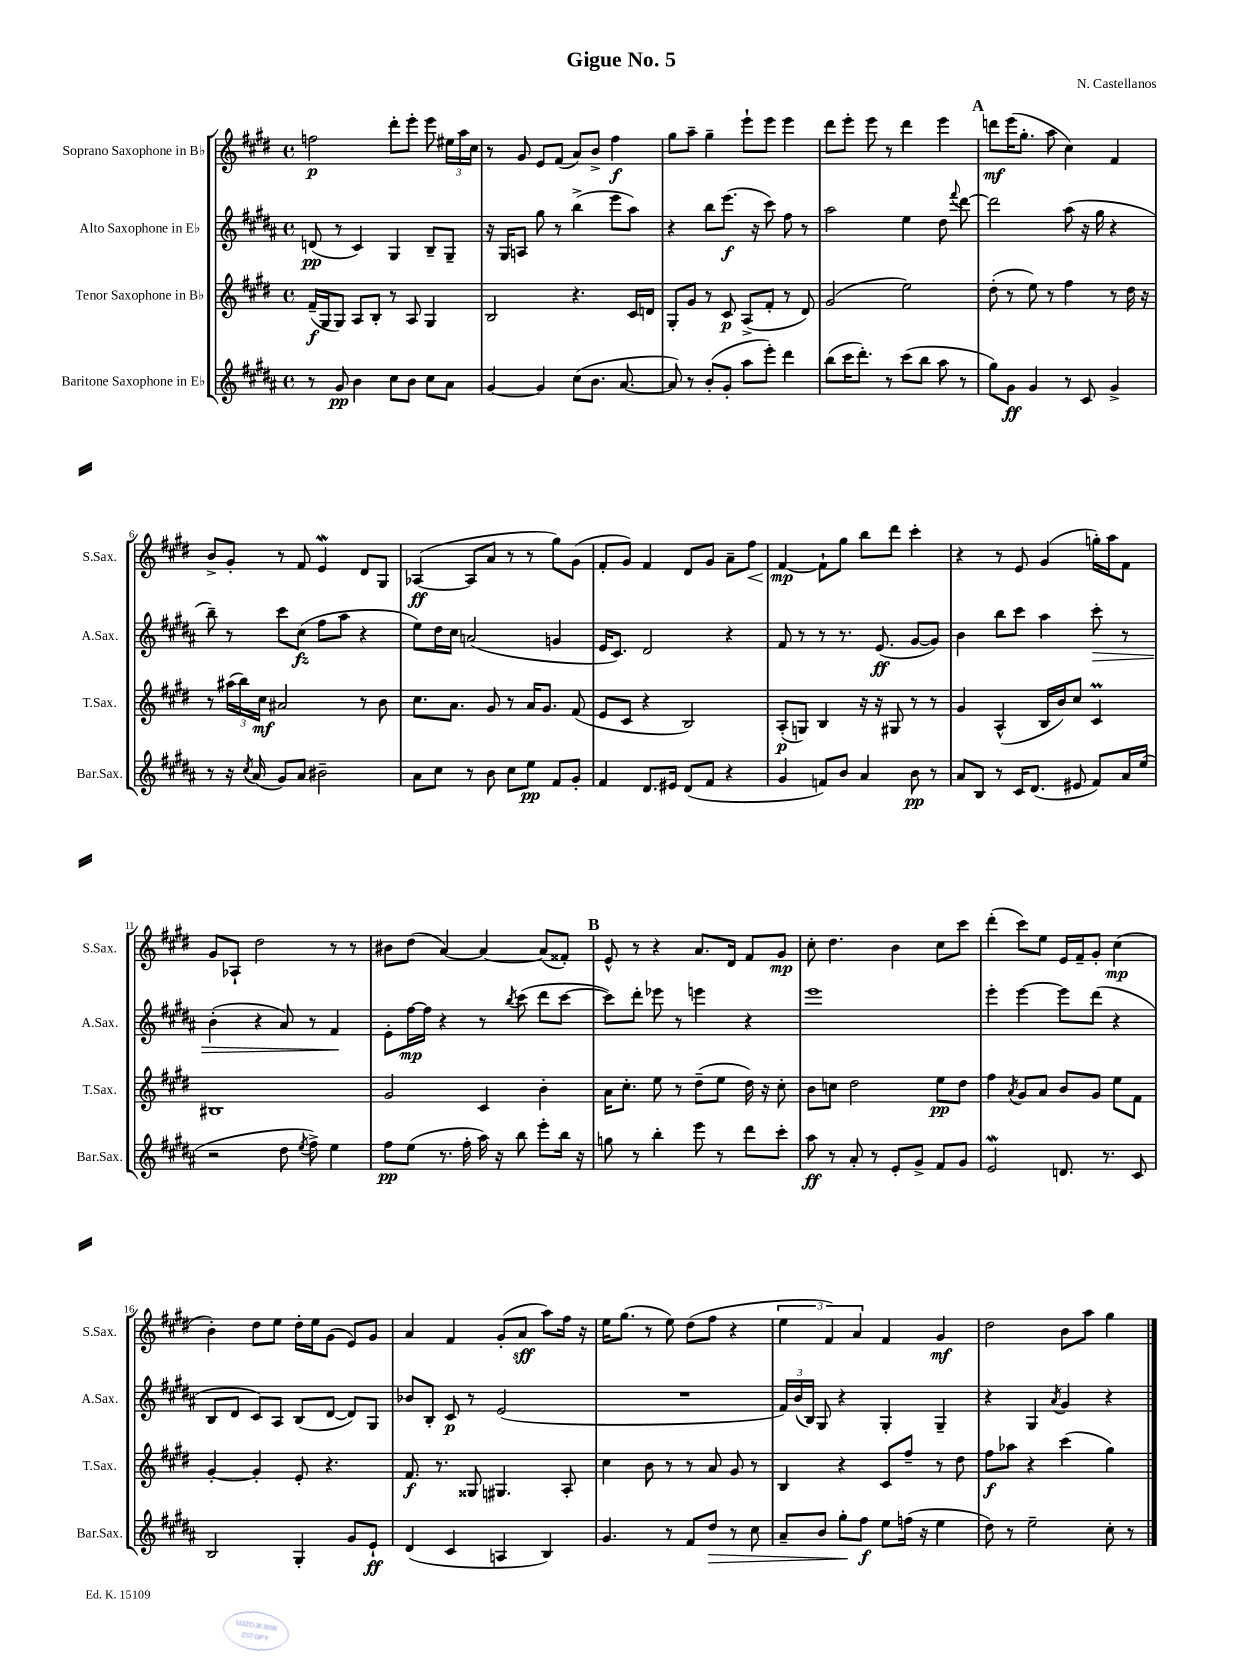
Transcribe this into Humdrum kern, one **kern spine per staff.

**kern	**dynam	**kern	**dynam	**kern	**dynam	**kern	**dynam
*part4	*part4	*part3	*part3	*part2	*part2	*part1	*part1
*staff4	*staff4	*staff3	*staff3	*staff2	*staff2	*staff1	*staff1
*I"Baritone Saxophone in E♭	*	*I"Tenor Saxophone in B♭	*	*I"Alto Saxophone in E♭	*	*I"Soprano Saxophone in B♭	*
*I'Bar.Sax.	*	*I'T.Sax.	*	*I'A.Sax.	*	*I'S.Sax.	*
*clefG2	*	*clefG2	*	*clefG2	*	*clefG2	*
*k[f#c#g#d#a#]	*	*k[f#c#g#d#]	*	*k[f#c#g#d#a#]	*	*k[f#c#g#d#]	*
*M4/4	*	*M4/4	*	*M4/4	*	*M4/4	*
*met(c)	*	*met(c)	*	*met(c)	*	*met(c)	*
=1	=1	=1	=1	=1	=1	=1	=1
8r	.	(16f#~/LL	f	(8dn/	pp	2ffn\	p
.	.	16G#/J	.	.	.	.	.
8g#/	pp	8G#/J)	.	8r	.	.	.
4b\	.	8A/L	.	4c#/)	.	.	.
.	.	8B'/J	.	.	.	.	.
8cc#\L	.	8r	.	4G#/	.	8ddd#'\L	.
8b\J	.	8A/	.	.	.	8eee'\J	.
8cc#\L	.	4G#/	.	8B~/L	.	8eee\	.
8a#\J	.	.	.	8G#~/J	.	24ee#X\LL	.
.	.	.	.	.	.	24aa\	.
.	.	.	.	.	.	24cc#\JJ	.
=2	=2	=2	=2	=2	=2	=2	=2
[4g#/	.	2B/	.	16r	.	8r	.
.	.	.	.	16G#/KL	.	.	.
.	.	.	.	8An/J	.	8g#/	.
4g#/]	.	.	.	8gg#\	.	8e/L	.
.	.	.	.	8r	.	(8f#/J	.
(8cc#\L	.	4.r	.	(4bb^\	.	8a/L)	.
8.b\J	.	.	.	.	.	8b^/J	.
.	.	.	.	8eee\L	.	4ff#\	f
[8.a#/	.	.	.	.	.	.	.
.	.	16c#/LL	.	8aa#\J)	.	.	.
.	.	16dn/JJ	.	.	.	.	.
=3	=3	=3	=3	=3	=3	=3	=3
8a#/])	.	8G#'/L	.	4r	.	8gg#\L	.
8r	.	8g#/J	.	.	.	8aa~\J	.
(8b'/L	.	8r	.	8bb\L	.	4gg#~\	.
8g#'/J	.	8c#/	p	(8.eee\J	f	.	.
8aa#\L	.	(8A^/L	.	.	.	8eee`\L	.
.	.	.	.	16r	.	.	.
8eee'\J)	.	8f#'/J	.	8ccc#\)	.	8eee\J	.
4ddd#\	.	8r	.	8ff#\	.	4eee\	.
.	.	8d#/)	.	8r	.	.	.
=4	=4	=4	=4	=4	=4	=4	=4
(8bb\L	.	(2g#/	.	2aa#\	.	8ddd#\L	.
16ccc#\K	.	.	.	.	.	8eee'\J	.
8.ddd#'\J)	.	.	.	.	.	.	.
.	.	.	.	.	.	8eee\	.
8r	.	.	.	.	.	8r	.
(8ccc#\L	.	2ee\)	.	4ee\	.	4ddd#\	.
8bb\J	.	.	.	.	.	.	.
8aa#\	.	.	.	8dd#\	.	4eee\	.
.	.	.	.	8qqfff#/	.	.	.
8r	.	.	.	[8ddd#\	.	.	.
!!LO:REH:place=s1:t=A
=5	=5	=5	=5	=5	=5	=5	=5
8gg#\L)	.	(8dd#'\	.	2ddd#\]	.	8dddn\L	mf
8g#\J	ff	8r	.	.	.	(16eee\K	.
.	.	.	.	.	.	8.gg#'\J	.
4g#/	.	8ee\)	.	.	.	.	.
.	.	8r	.	.	.	8aa\	.
8r	.	4ff#\	.	(8aa#\	.	4cc#\)	.
8c#/	.	.	.	16r	.	.	.
.	.	.	.	16gg#\	.	.	.
4g#^/	.	8r	.	4r	.	4f#/	.
.	.	16dd#\	.	.	.	.	.
.	.	16r	.	.	.	.	.
!!LO:LB:g=z
=6	=6	=6	=6	=6	=6	=6	=6
8r	.	8r	.	8bb~\)	.	8b^/L	.
16r	.	(24aa#X\LL	.	8r	.	8g#'/J	.
.	.	24bb\)	.	.	.	.	.
8qcc#/	.	.	.	.	.	.	.
(16a#/	.	.	.	.	.	.	.
.	.	24cc#\JJ	mf	.	.	.	.
8g#/L)	.	2a#X/	.	8ccc#\L	.	8r	.
8a#/J	.	.	.	(8cc#\J	fz	8f#/	.
2b#X~\	.	.	.	8ff#\L	.	4ew/	.
.	.	.	.	8aa#\J	.	.	.
.	.	8r	.	4r	.	8d#/L	.
.	.	8b\	.	.	.	8G#/J	.
=7	=7	=7	=7	=7	=7	=7	=7
8a#\L	.	8.cc#\L	.	8ee\L)	.	([4A-X/	ff
8cc#\J	.	.	.	16dd#\L	.	.	.
.	.	8.a\J	.	16cc#\JJ	.	.	.
8r	.	.	.	(2an/	.	8A-/L]	.
8b\	.	8g#/	.	.	.	8a/J	.
8cc#\L	.	8r	.	.	.	8r	.
8ee\J	pp	16a/KL	.	.	.	8r	.
.	.	8.g#/J	.	.	.	.	.
8f#/L	.	.	.	4gn/	.	8gg#\L)	.
8g#'/J	.	(8f#/	.	.	.	(8g#\J	.
=8	=8	=8	=8	=8	=8	=8	=8
4f#/	.	8e/L	.	16e/KL	.	8f#'/L	.
.	.	.	.	8.c#/J)	.	.	.
.	.	8c#/J	.	.	.	8g#/J)	.
8.d#/L	.	4r	.	2d#/	.	4f#/	.
16e#X/Jk	.	.	.	.	.	.	.
(8d#/L	.	2B/)	.	.	.	8d#/L	.
8f#/J	.	.	.	.	.	8g#/J	.
4r	.	.	.	4r	.	8a~\L	.
!	!	!	!	!	!	!	!LO:HP:b
.	.	.	.	.	.	8ff#\J	<
=9	=9	=9	=9	=9	=9	=9	=9
4g#/	.	(8A'/L	p	8f#/	.	[4f#/	mp
.	.	8Gn/J)	.	8r	.	.	.
8fn/L)	.	4B/	.	8r	.	8f#`\L]	[
8b/J	.	.	.	8.r	.	8gg#\J	.
4a#/	.	16r	.	.	.	8bb\L	.
.	.	16r	.	(8.e/	ff	.	.
.	.	8G#X/	.	.	.	8ddd#\J	.
8b\	pp	8r	.	[8g#/L	.	4ccc#'\	.
8r	.	8r	.	8g#/J])	.	.	.
=10	=10	=10	=10	=10	=10	=10	=10
8a#/L	.	4g#/	.	4b\	.	4r	.
8B/J	.	.	.	.	.	.	.
8r	.	(4A^^/	.	8bb\L	.	8r	.
16c#/KL	.	.	.	8ccc#\J	.	8e/	.
(8.d#/J	.	.	.	.	.	.	.
.	.	16B/LL	.	4aa#\	.	(4g#/	.
.	.	16b/J)	.	.	.	.	.
8e#X/	.	8cc#/J	.	.	.	.	.
!	!	!	!	!	!LO:HP:b	!	!
8f#/L)	.	4c#M/	.	8ccc#'\	>	16ggn'\LL)	.
.	.	.	.	.	.	16aa\J	.
16a#/L	.	.	.	8r	.	8f#\J	.
(16ee/JJ	.	.	.	.	.	.	.
!!LO:LB:g=z
=11	=11	=11	=11	=11	=11	=11	=11
2r	.	1B#X	.	(4b'\	.	8g#/L	.
.	.	.	.	.	.	8A-X`/J	.
.	.	.	.	4r	.	2dd#\	.
8dd#\	.	.	.	8a#/)	.	.	.
8qee/	.	.	.	.	.	.	.
8ff#^\)	.	.	.	8r	.	.	.
4ee\	.	.	.	4f#/	.	8r	.
.	.	.	.	.	.	8r	.
.	.	.	.	.	]	.	.
=12	=12	=12	=12	=12	=12	=12	=12
8ff#\L	pp	2g#/	.	8e'\L	.	8b#X\L	.
(8ee\J	.	.	.	[16ff#\L	mp	(8dd#\J	.
.	.	.	.	16ff#\JJ]	.	.	.
8.r	.	.	.	4r	.	[4a/)	.
16ff#'\	.	.	.	.	.	.	.
16aa#\)	.	4c#/	.	8r	.	4a/_	.
16r	.	.	.	.	.	.	.
.	.	.	.	8qbb/	.	.	.
8bb\	.	.	.	(8ccc#\	.	.	.
8eee'\L	.	4b'\	.	8ddd#\L	.	(8a/L]	.
16bb\Jk	.	.	.	[8ccc#\J	.	8f##X'/J)	.
16r	.	.	.	.	.	.	.
!!LO:REH:place=s1:t=B
=13	=13	=13	=13	=13	=13	=13	=13
8ggn\	.	16a\KL	.	8ccc#\L])	.	8e^^/	.
.	.	8.cc#'\J	.	.	.	.	.
8r	.	.	.	8ddd#'\J	.	8r	.
4bb'\	.	8ee\	.	8eee-X\	.	4r	.
.	.	8r	.	8r	.	.	.
8eee\	.	(8dd#~\L	.	4eeen\	.	8.a/L	.
8r	.	8ee\J	.	.	.	.	.
.	.	.	.	.	.	16d#/Jk	.
8ddd#\L	.	16dd#\)	.	4r	.	8f#/L	.
.	.	16r	.	.	.	.	.
8ccc#'\J	.	8cc#'\	.	.	.	8g#/J	mp
=14	=14	=14	=14	=14	=14	=14	=14
8aa#\	ff	8b\L	.	1eee	.	8cc#'\	.
8r	.	8ccn\J	.	.	.	4.dd#\	.
8a#'/	.	2dd#\	.	.	.	.	.
8r	.	.	.	.	.	.	.
8e'/L	.	.	.	.	.	4b\	.
8g#^/J	.	.	.	.	.	.	.
8f#/L	.	8ee\L	pp	.	.	8cc#\L	.
8g#/J	.	8dd#\J	.	.	.	8ccc#\J	.
=15	=15	=15	=15	=15	=15	=15	=15
2ew/	.	4ff#\	.	4eee'\	.	(4ddd#'\	.
.	.	8qa/	.	.	.	.	.
.	.	8g#/L	.	[4eee\	.	8ccc#\L)	.
.	.	8a/J	.	.	.	8ee\J	.
8.dn/	.	8b/L	.	8eee\L]	.	16e/LL	.
.	.	.	.	.	.	16f#~/J	.
.	.	8g#/J	.	(8ddd#\J	.	8g#'/J	.
8.r	.	.	.	.	.	.	.
.	.	8ee\L	.	4r	.	(4cc#\	mp
8c#/	.	8f#\J	.	.	.	.	.
!!LO:LB:g=z
=16	=16	=16	=16	=16	=16	=16	=16
2B/	.	[4g#'/	.	8B/L	.	4b'\)	.
.	.	.	.	8d#/J	.	.	.
.	.	4g#'/]	.	8c#/L)	.	8dd#\L	.
.	.	.	.	8A#/J	.	8ee\J	.
4G#'/	.	8e'/	.	(8B/L	.	16dd#'\LL	.
.	.	.	.	.	.	16ee\J	.
.	.	4.r	.	[8d#/J	.	(8g#\J	.
8g#/L	.	.	.	8d#/L])	.	8e/L)	.
8e`/J	ff	.	.	8G#/J	.	8g#/J	.
=17	=17	=17	=17	=17	=17	=17	=17
(4d#/	.	8.f#/	f	8b-X/L	.	4a/	.
.	.	.	.	8B'/J	.	.	.
.	.	8.r	.	.	.	.	.
4c#/	.	.	.	8c#/	p	4f#/	.
.	.	8G##X/	.	8r	.	.	.
4An/	.	4.G#X/	.	(2e/	.	(8g#'/L	.
.	.	.	.	.	.	8a/J	sff
4B/)	.	.	.	.	.	8aa\L)	.
.	.	8A'/	.	.	.	16ff#\Jk	.
.	.	.	.	.	.	16r	.
=18	=18	=18	=18	=18	=18	=18	=18
4.g#/	.	4cc#\	.	1r	.	16ee\KL	.
.	.	.	.	.	.	(8.gg#\J	.
.	.	8b\	.	.	.	8r	.
8r	.	8r	.	.	.	8ee\)	.
8f#/L	.	8r	.	.	.	(8dd#\L	.
!	!LO:HP:b	!	!	!	!	!	!
8dd#/J	>	8a/	.	.	.	8ff#\J	.
8r	.	8g#/	.	.	.	4r	.
8cc#\	.	8r	.	.	.	.	.
=19	=19	=19	=19	=19	=19	=19	=19
8a#~/L	.	4B/	.	24f#/LL)	.	6ee\	.
.	.	.	.	(24b/	.	.	.
.	.	.	.	24B/JJ)	.	.	.
8b/J	.	.	.	8G#/	.	.	.
.	.	.	.	.	.	6f#/)	.
8gg#'\L	.	4r	.	4r	.	.	.
.	.	.	.	.	.	6a/	.
8ff#\J	] f	.	.	.	.	.	.
8ee\L	.	8c#/L	.	4G#'/	.	4f#/	.
(16ffn\Jk	.	8ff#~/J	.	.	.	.	.
16r	.	.	.	.	.	.	.
4ee\	.	8r	.	4G#~/	.	4g#/	mf
.	.	8dd#\	.	.	.	.	.
=20	=20	=20	=20	=20	=20	=20	=20
8dd#\)	.	8ff#\L	f	4r	.	2dd#\	.
8r	.	8aa-X\J	.	.	.	.	.
2ee~\	.	4r	.	4G#/	.	.	.
.	.	.	.	8qa#/	.	.	.
.	.	(4ccc#\	.	4g#/	.	8b\L	.
.	.	.	.	.	.	8aa\J	.
8cc#'\	.	4gg#\)	.	4r	.	4gg#\	.
8r	.	.	.	.	.	.	.
==	==	==	==	==	==	==	==
*-	*-	*-	*-	*-	*-	*-	*-
